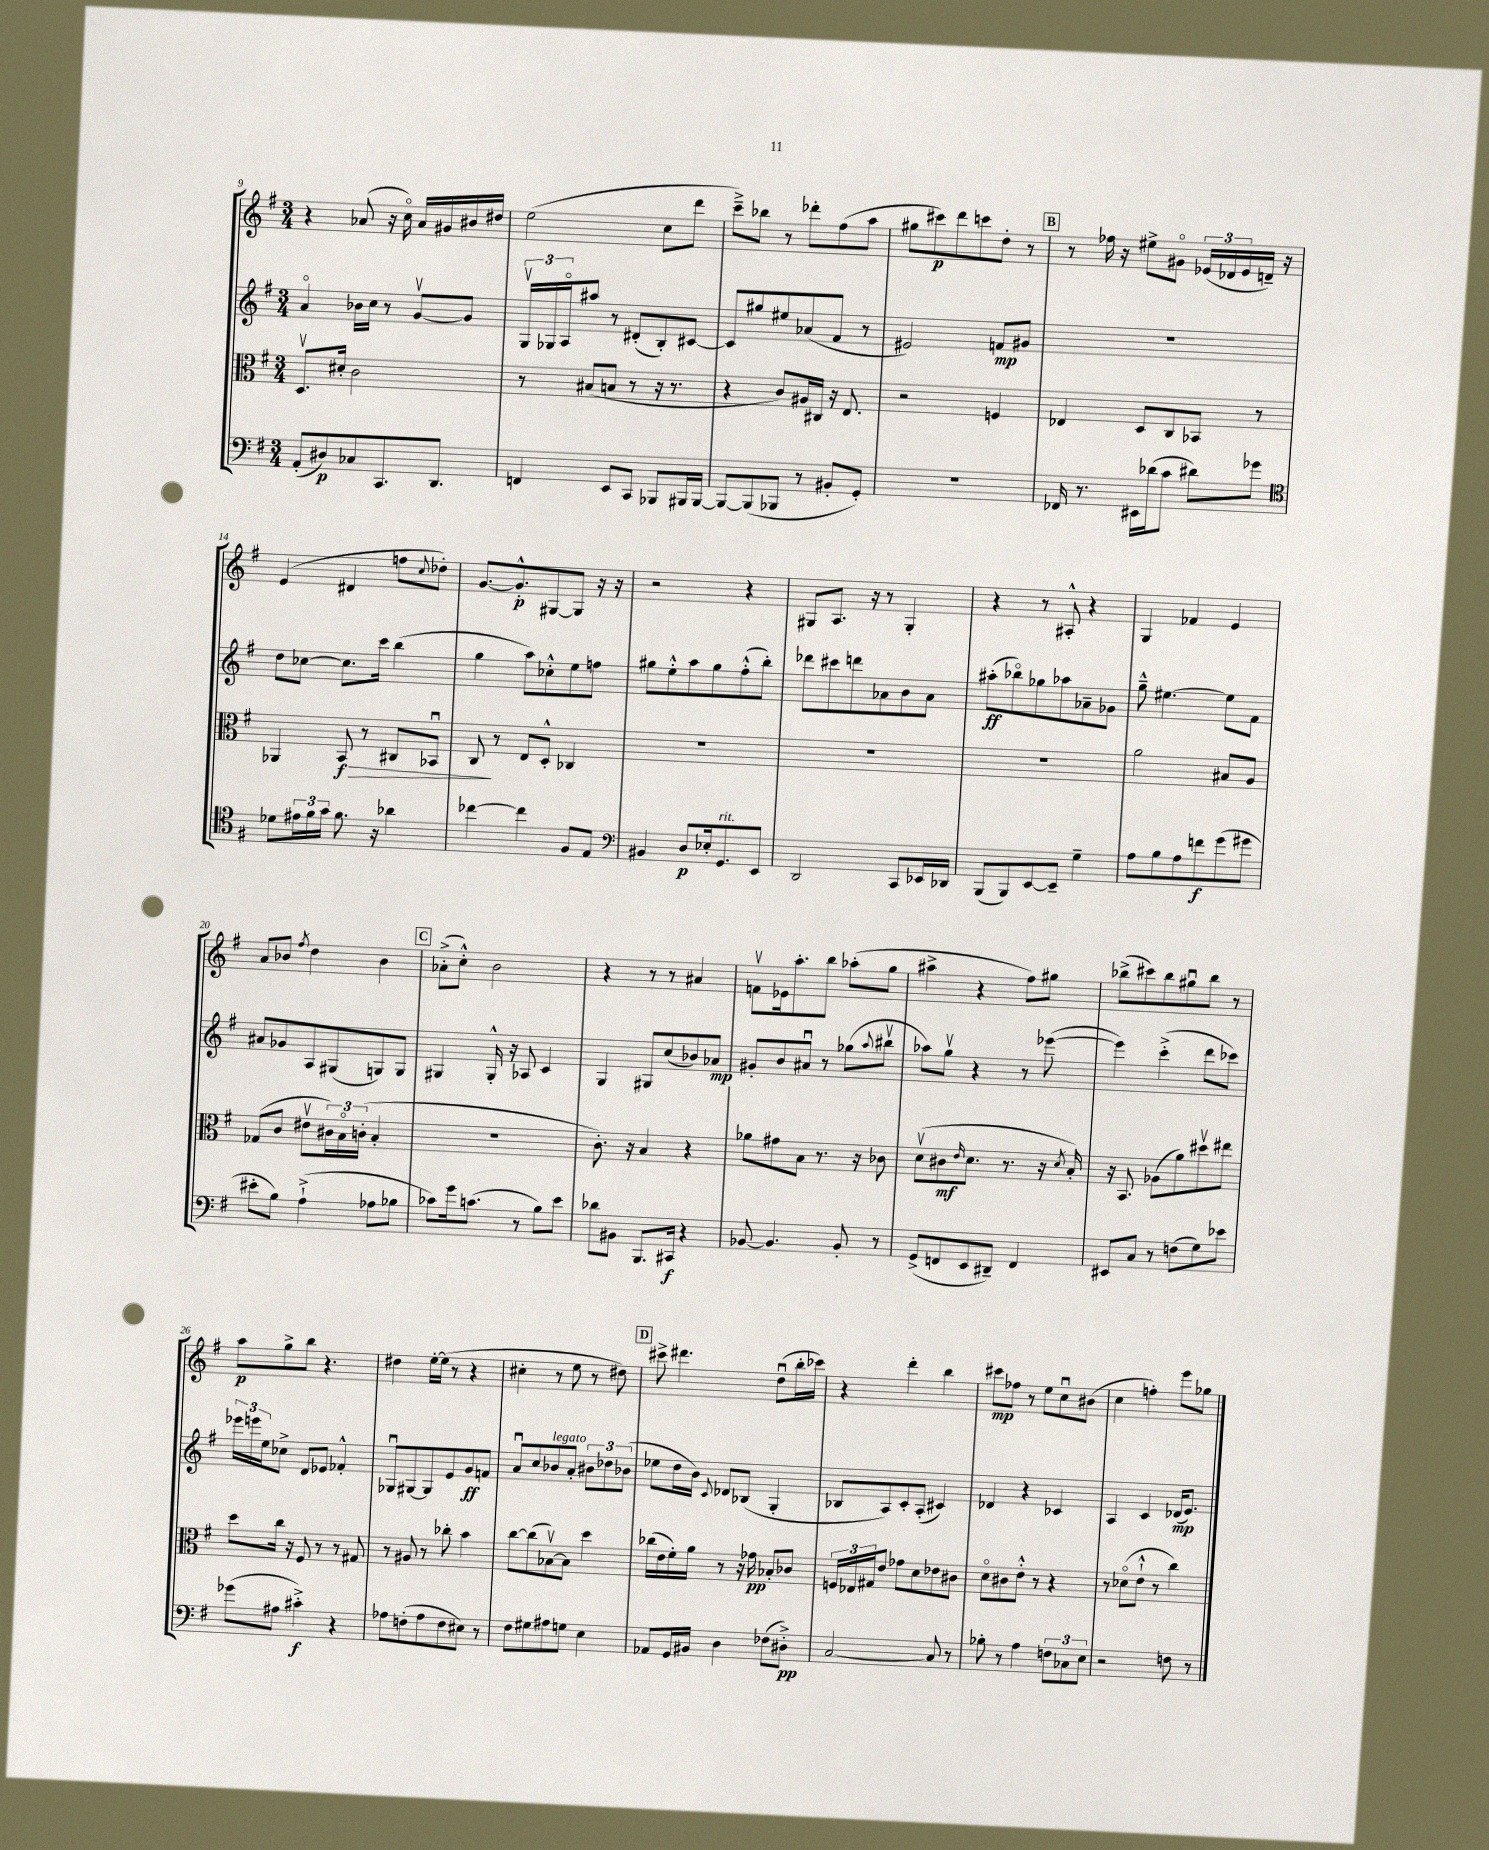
<<
\new StaffGroup <<
\new Staff = "s0" {
    \clef treble \key g \major \numericTimeSignature \time 3/4
    r4 aes'8( r16 c''16\flageolet) aes'16 gis'16 bis'16 dis''16 |
    e''2( c''8 d'''8 |
    c'''8--->) bes''8 r8 des'''8-. fis''8( a''8 |
    gis''8 cis'''8\p) d'''8 c'''8 d''8-. r8 |
    \mark \markup { \box "B" } r8 fes''16 r16 eis''8-> gis'8\flageolet \tuplet 3/2 { ees'16( des'16 ees'16 } d'16--) r16 |
    e'4( dis'4 f''8 \appoggiatura { c''8 } des''8-.) |
    g'8.~ g'8.-.-^\p gis8~ gis8 r16 r16 |
    r2 r4 |
    gis8 a8. r16 r8 gis4-. |
    r4 r8 ais8-.-^ r4 |
    g4 fes'4 e'4 |
    a'8 bes'8 \acciaccatura { fis''8 } d''4 bes'4 |
    \mark \markup { \box "C" } aes'8-.->( c''8-.-^) b'2 |
    r4 r8 r8 ais'4 |
    f'8\upbow ees'16 a''8.-. b''8 aes''8-.( g''8 |
    ais''4-> r4 fis''8) gis''8 |
    bes''8->( cis'''8) bes''8 gis''8\downbow bes''8 r8 |
    a''8\p g''8-> b''8 r4. |
    dis''4 e''16~-. e''16( r8 r4 |
    cis''4-. r8 e''8 r8 dis''8) |
    \mark \markup { \box "D" } cis'''8-> dis'''4. d''8\downbow( b''16-. ces'''16) |
    r4 d'''4-. b''4 |
    cis'''8\mp fes''8 r8 e''8 c''8\downbow bis'8( |
    c''4 f''4-.) e'''8 ges''8 \bar "|." |
}
\new Staff = "s1" {
    \clef treble \key g \major \numericTimeSignature \time 3/4
    a'4\flageolet bes'16 c''16 r8 g'8~\upbow g'8 |
    \tuplet 3/2 { g16\upbow ges16 a16\flageolet } ais''8 r8 dis'8-.( b8-.) cis'8~ |
    cis'8 gis''8 eis''8 aes'8( fis'8 r8 |
    eis'2) f'8\mp gis'8 |
    \mark \markup { \box "B" } R2. |
    d''8 ces''8~ ces''8. c'''16 b''4( |
    g''4 a''8) ces''8-.-^ e''8 f''8 |
    gis''8 e''8-.-^ a''8 gis''8 fis''8-.-^( b''8-.) |
    des'''8 cis'''8 d'''8 aes'8 b'8 aes'8 |
    ais''8-.\ff( bes''8\flageolet) ges''8 aes''8 aes'8-- ges'8 |
    g''8---^ eis''4.~ eis''8 fis'8 |
    ais'8 ges'8 a8 gis8( g8) g8 |
    \mark \markup { \box "C" } gis4 gis16-.-^ r16 aes8 c'4 |
    g4 gis8 c''8( bes'8) aes'8\mp |
    gis'8-. b'8 ais'8\downbow r8 ges''8( \appoggiatura { a''8 } bis''8\upbow |
    aes''8) g''8\upbow r4 r8 ees'''8~( |
    ees'''4) c'''4-.->( d'''8 ces'''8) |
    \tuplet 3/2 { ees'''16 e'''16 e''16 } ces''8-> d'8 ees'8 fes'4-.-^ |
    ges8\downbow gis8~ gis8 e'8 g'8\ff f'8 |
    a'8\downbow c''8 bes'8^\markup { \italic "legato" } a'8-. \tuplet 3/2 { bis'8 des''8 bes'8( } |
    \mark \markup { \box "D" } ees''8 d''16 b'16) \appoggiatura { c'8 } des'8 bes8( g4-. |
    bes8 a8) c'8-. a8-.( cis'4) |
    des'4 r4 ces'4 |
    a4 c'4 des'16\mp( e'8.) \bar "|." |
}
\new Staff = "s2" {
    \clef alto \key g \major \numericTimeSignature \time 3/4
    d8.\upbow dis'16-. c'2 |
    r8 bis8( b8 r8 r16 r8. |
    r4 c'8) ais16 cis16 r16 e8. |
    r2 f4 |
    \mark \markup { \box "B" } ees4 d8 c8 bes,8 r8 |
    aes,4 b,8\f\> r8 cis8 bes,8\downbow |
    c8\! r8 e8 d8-.-^ ces4 |
    R2. |
    R2. |
    R2. |
    a'2 bis8 a8 |
    ges8( c'8 eis'8\upbow \tuplet 3/2 { cis'16) b16\flageolet c'16-.( } b4-. |
    \mark \markup { \box "C" } R2. |
    c'8.-.) r16 b4 r4 |
    aes'8 gis'8 b8 r8. r16 ces'8 |
    d'8\upbow( cis'8\mf \grace { e'16 } d'8. r8. r16 \acciaccatura { d'8 } b16-.) |
    r16 b,8. aes8( a'8) dis''8\upbow eis''8 |
    d''8 c''16 r16 fis8 r8 r8 gis8 |
    r8 ais8 r8 ces''8-. b'4 |
    c''8~ c''8( bes8~\upbow) bes8 d''4 |
    \mark \markup { \box "D" } ces''16( e'16 fis'16-.) a'16 r8 r16 ges'16\pp bes8-. ces'8 |
    \tuplet 3/2 { f16 ees16 gis16 } e'8 ges'8 d'8 ees'8 cis'8 |
    d'8\flageolet cis'8 e'8-.-^ r8 r4 |
    r8 des'8\flageolet( e'8-!-^ r8 c''4) \bar "|." |
}
\new Staff = "s3" {
    \clef bass \key g \major \numericTimeSignature \time 3/4
    a,8-.( dis8\p) ces8 c,8. d,8. |
    f,4 e,8 c,8 bes,,8 bis,,16 bis,,16~ |
    bis,,8~ bis,,8( bes,,8 r8 bis,8-. g,8-.) |
    R2. |
    \mark \markup { \box "B" } fes,16 r8. eis,16 des'16( c'8 dis'8) ges'8 |
    \clef tenor des'8 \tuplet 3/2 { eis'16 fis'16 g'16 } fis'8. r16 aes'4 |
    ces''4~ ces''4 fis8 e8 |
    \clef bass bis,4 d8\p ees16-. g,8.^\markup { \italic "rit." } e,8 |
    d,2 c,8 ees,16 des,16 |
    b,,8( b,,8) e,8~ e,8-- g4-- |
    a8 b8 a8 f'8\f g'8( gis'8 |
    eis'8-. b8) a4-!->( aes8 bes8 |
    \mark \markup { \box "C" } ces'8) g'16 c'8.( r8 b8) e'8 |
    des'8 bis,8 b,,8. cis,16\f r4 |
    bes,8~ bes,4. bes,8-. r8 |
    g,8->( f,8 e,8 dis,8--) f,4 |
    eis,8 c8 r8 f8( g8) ees'8 |
    ges'8( ais8 cis'4-.->\f) r4 |
    aes8 f8-.( aes8 f8 eis8) r8 |
    fis8 gis8 ais8 g8 e4 |
    \mark \markup { \box "D" } aes,8 g,16 bis,16 d4 fes8( dis8-.->\pp) |
    c2~ c8 r8 |
    bes8-. r8 a4 \tuplet 3/2 { f8 ces8 e8 } |
    r2 f8 r8 \bar "|." |
}
>>
>>
\layout { \context { \Score currentBarNumber = #9 } }
